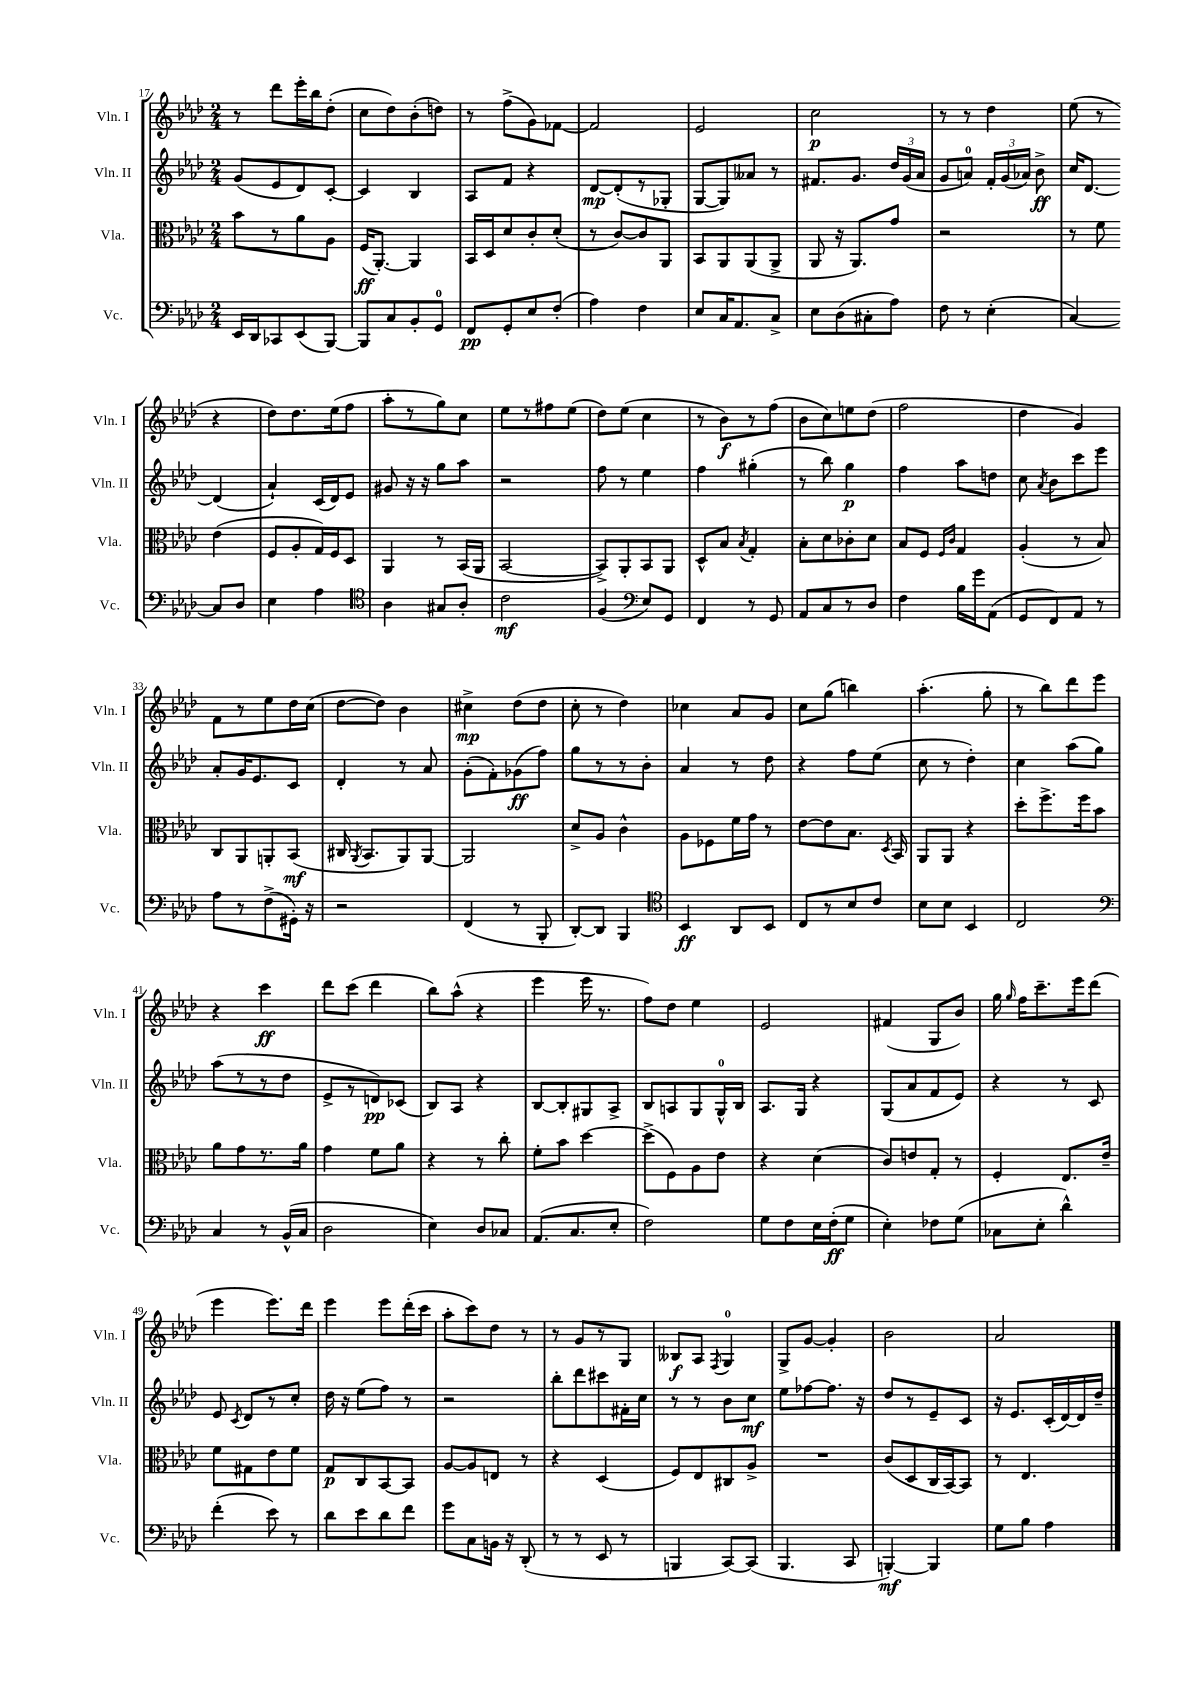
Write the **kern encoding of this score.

**kern	**kern	**kern	**kern
*staff4	*staff3	*staff2	*staff1
*clefF4	*clefC3	*clefG2	*clefG2
*k[b-e-a-d-]	*k[b-e-a-d-]	*k[b-e-a-d-]	*k[b-e-a-d-]
*M2/4	*M2/4	*M2/4	*M2/4
16EE-/LL	8b-\L	(8g/L	8r
16DD-/J	.	.	.
8CC-/	8r	8e-/	8ddd-\L
(8EE-/	8a-\	8d-/)	16eee-'\L
.	.	.	16bb-\J
[8BBB-/J)	8A-\J	[8c'/J	(8dd-'\J
=	=	=	=
8BBB-/]L	(16F/LK	4c/]	8cc\L
.	[8.AA-'/J)	.	.
8C/	.	.	8dd-\)
8BB-'/	4AA-/]	4B-/	(8b-'\
8GG/J	.	.	8dd\J)
=	=	=	=
8FF/L	16BB-/LL	8A-/L	8r
.	16D-/J	.	.
8GG'/	8d-/	8f/J	(8ff^\L
8E-/	8c'/	4r	8g\)
(8F'/J	(8d-'/J	.	[8f-\J
=	=	=	=
4A-\)	8r	[8d-/L	2f-/]
.	[8c/L)	(8d-'/]	.
4F\	8c/]	8r	.
.	8AA-/J	8G-'/J	.
=	=	=	=
8E-/L	8BB-/L	[8G/L	2e-/
16C/K	8AA-/	8G/])	.
8.AA-/	.	.	.
.	(8AA-/	8a--/J	.
8C^/J	8AA-^/J	8r	.
=	=	=	=
8E-\L	8AA-/	8.f#/L	2cc\
(8D-\	16r	.	.
.	8.AA-/L)	8.g/J	.
8C#'\	.	.	.
8A-\J)	8g/J	24dd-/LL	.
.	.	(24g/	.
.	.	24a-/JJ	.
=	=	=	=
8F\	2r	8g/L	8r
8r	.	8a/J)	8r
(4E-'\	.	24f'/LL	4dd-\
.	.	(24g/	.
.	.	24a-/JJ)	.
.	.	8b-^\	.
=	=	=	=
[4C/)	8r	16cc/LK	(8ee-\
.	.	[8.d-/J	.
.	8f\	.	8r
8C/]L	(4e-\	(4d-/]	4r
8D-/J	.	.	.
=	=	=	=
4E-\	8F/L	4a-`/)	8dd-\L)
.	8A-'/	.	8.dd-\
4A-\	16G/L)	(16c/LL	.
.	16F/J	16d-/J)	(16ee-\k
.	8D-/J	8e-/J	8ff\J
=	=	=	=
*clefC4	*	*	*
4A-\	4AA-/	8g#/	8aa-'\L
.	.	16r	8r
.	.	16r	.
8G#/L	8r	8gg\L	8gg\)
8A-'/J	(16BB-/LL	8aa-\J	8cc\J
.	16AA-/JJ	.	.
=	=	=	=
2c\	[2BB-/	2r	8ee-\L
.	.	.	8r
.	.	.	8ff#\
.	.	.	(8ee-\J
=	=	=	=
(4F/	8BB-^/]L)	8ff\	8dd-\L)
.	8AA-'/	8r	(8ee-\J
*clefF4	*	*	*
8E-/L)	8BB-/	4ee-\	4cc\
8GG/J	8AA-/J	.	.
=	=	=	=
4FF/	8D-^^/L	4ff\	8r
.	8B-/J	.	8b-\L)
.	8qB-/	.	.
8r	4G'/	(4gg#'\	8r
8GG/	.	.	(8ff\J
=	=	=	=
8AA-/L	8B-'\L	8r	8b-\L
8C/	8d-\	8bb-\)	8cc\)
8r	8c-'\	4gg\	8ee\
8D-/J	8d-\J	.	(8dd-\J
=	=	=	=
4F\	8B-/L	4ff\	2ff\
.	8F/J	.	.
.	16qqF/LL	.	.
.	16qqc/JJ	.	.
16B-\LL	4G/	8aa-\L	.
16g\J	.	.	.
(8AA-\J	.	8dd\J	.
=	=	=	=
8GG/L	(4A-'/	8cc\	4dd-\
.	.	8qa-/	.
8FF/)	.	8b-\L	.
8AA-/J	8r	8ccc\	4g/)
8r	8B-/)	8eee-\J	.
=	=	=	=
8A-\L	8C/L	8a-'/L	8f\L
8r	8AA-/	16g/K	8r
.	.	8.e-/	.
(8F^\	8AA'/	.	8ee-\
16GG#'\Jk)	(8BB-/J	8c/J	16dd-\L
16r	.	.	(16cc\JJ
=	=	=	=
2r	16C#/	4d-'/	[8dd-\L
.	8qAA-/	.	.
.	8.BB-/L	.	.
.	.	.	8dd-\]J)
.	8AA-/)	8r	4b-\
.	[8AA-/J	8a-/	.
=	=	=	=
(4FF/	2AA-/]	(8g'\L	4cc#^\
.	.	8f'\)	.
8r	.	(8g-\	(8dd-\L
8BBB-'/	.	8ff\J)	8dd-\J
=	=	=	=
[8DD-'/L)	8d-^/L	8gg\L	8cc'\
8DD-/]J	8A-/J	8r	8r
4BBB-/	4c^^\	8r	4dd-\)
.	.	8b-'\J	.
=	=	=	=
*clefC4	*	*	*
4BB-/	8A-\L	4a-/	4cc-\
.	8F-\	.	.
8AA-/L	16f\L	8r	8a-/L
.	16g\JJ	.	.
8BB-/J	8r	8dd-\	8g/J
=	=	=	=
8C/L	[8e-\L	4r	8cc\L
8r	8e-\]	.	(8gg\J
8B-/	8.B-\J	8ff\L	4bb\)
8c/J	.	(8ee-\J	.
.	8qD-/	.	.
.	16BB-/	.	.
=	=	=	=
8B-\L	8AA-/L	8cc\	(4.aa-'\
8B-\J	8AA-/J	8r	.
4BB-/	4r	4dd-'\)	.
.	.	.	8gg'\
=	=	=	=
2C/	8dd-'\L	4cc\	8r
.	8.ff^\	.	8bb-\L)
.	.	(8aa-\L	8ddd-\
.	16ff\k	.	.
.	8b-\J	8gg\J)	8eee-\J
=	=	=	=
*clefF4	*	*	*
4C/	8a-\L	(8aa-\L	4r
.	8g\	8r	.
8r	8.r	8r	4ccc\
(16BB-^^/LL	.	8dd-\J	.
16C/JJ	16a-\Jk	.	.
=	=	=	=
2D-\	4g\	8e-^/L	8ddd-\L
.	.	8r	(8ccc\J
.	8f\L	8d/)	4ddd-\
.	8a-\J	(8c-/J	.
=	=	=	=
4E-\)	4r	8B-/L)	8bb-\L)
.	.	8A-/J	(8aa-^^\J
8D-/L	8r	4r	4r
8C-/J	8cc'\	.	.
=	=	=	=
(8.AA-/L	8f'\L	[8B-/L	4eee-\
.	8b-\J	8B-'/]	.
8.C/	.	.	.
.	[4dd-\	8G#/	16eee-\
.	.	.	8.r
8E-'/J	.	8A-^/J	.
=	=	=	=
2F\)	(8dd-^\]L	8B-/L	8ff\L)
.	8F\)	8A/	8dd-\J
.	8A-\	8G/	4ee-\
.	8e-\J	16G^^/L	.
.	.	16B-/JJ	.
=	=	=	=
8G\L	4r	8.A-/L	2e-/
8F\	.	.	.
.	.	16G/Jk	.
16E-\L	(4d-\	4r	.
(16F'\J	.	.	.
8G\J	.	.	.
=	=	=	=
4E-'\)	8c/L)	(8G/L	(4f#/
.	8e/	8a-/	.
8F-\L	8G'/J	8f/	8G/L
(8G\J	8r	8e-/J)	8b-/J)
=	=	=	=
8C-\L	4F'/	4r	16gg\
.	.	.	16qqgg/
.	.	.	16ff\LK
8E-'\J	.	.	8.ccc~\
4d-^^\)	8.E-/L	8r	.
.	.	.	16eee-\k
.	.	8c/	(8ddd-\J
.	16e-~/Jk	.	.
=	=	=	=
(4f'\	8f\L	8e-/	4eee-\
.	.	8qc/	.
.	8G#\	8d-/L	.
8e-\)	8e-\	8r	8.eee-\L)
8r	8f\J	8cc'/J	.
.	.	.	16ddd-\Jk
=	=	=	=
8d-\L	8G/L	16dd-\	4eee-\
.	.	16r	.
8e-\	8C/	(8ee-\L	.
8d-\	[8BB-/	8ff\J)	8eee-\L
8f\J	8BB-/]J	8r	(16ddd-'\L
.	.	.	16ccc\JJ
=	=	=	=
8g\L	[8A-/L	2r	8aa-'\L
8C\	8A-/]	.	8ccc\)
16BB\Jk	8E/J	.	8dd-\J
16r	.	.	.
(8DD-'/	8r	.	8r
=	=	=	=
8r	4r	8bb-'\L	8r
8r	.	8ddd-\	8g/L
8EE-/	(4D-/	8ccc#\	8r
8r	.	16f#'\L	8G/J
.	.	16cc\JJ	.
=	=	=	=
4BBB/	8F/L)	8r	8B--/L
.	8E-/	8r	8A-/J
.	.	.	8qF/
[8CC/L)	8C#/	8b-\L	4G/
(8CC/]J	8A-^/J	8cc\J	.
=	=	=	=
4.BBB-/	2r	8ee-\L	8G^/L
.	.	[8ff-\	[8g/J
.	.	8.ff-\]J	4g'/]
8CC/	.	.	.
.	.	16r	.
=	=	=	=
[4BBB'/)	(8c/L	8dd-/L	2b-\
.	8D-/	8r	.
4BBB/]	16C/L	8e-~/	.
.	[16BB-/J)	.	.
.	8BB-/]J	8c/J	.
=	=	=	=
8G\L	8r	16r	2a-/
.	.	8.e-/L	.
8B-\J	4.E-/	.	.
4A-\	.	(16c'/L	.
.	.	[16d-/)	.
.	.	16d-/]	.
.	.	16dd-~/JJ	.
==	==	==	==
*-	*-	*-	*-
